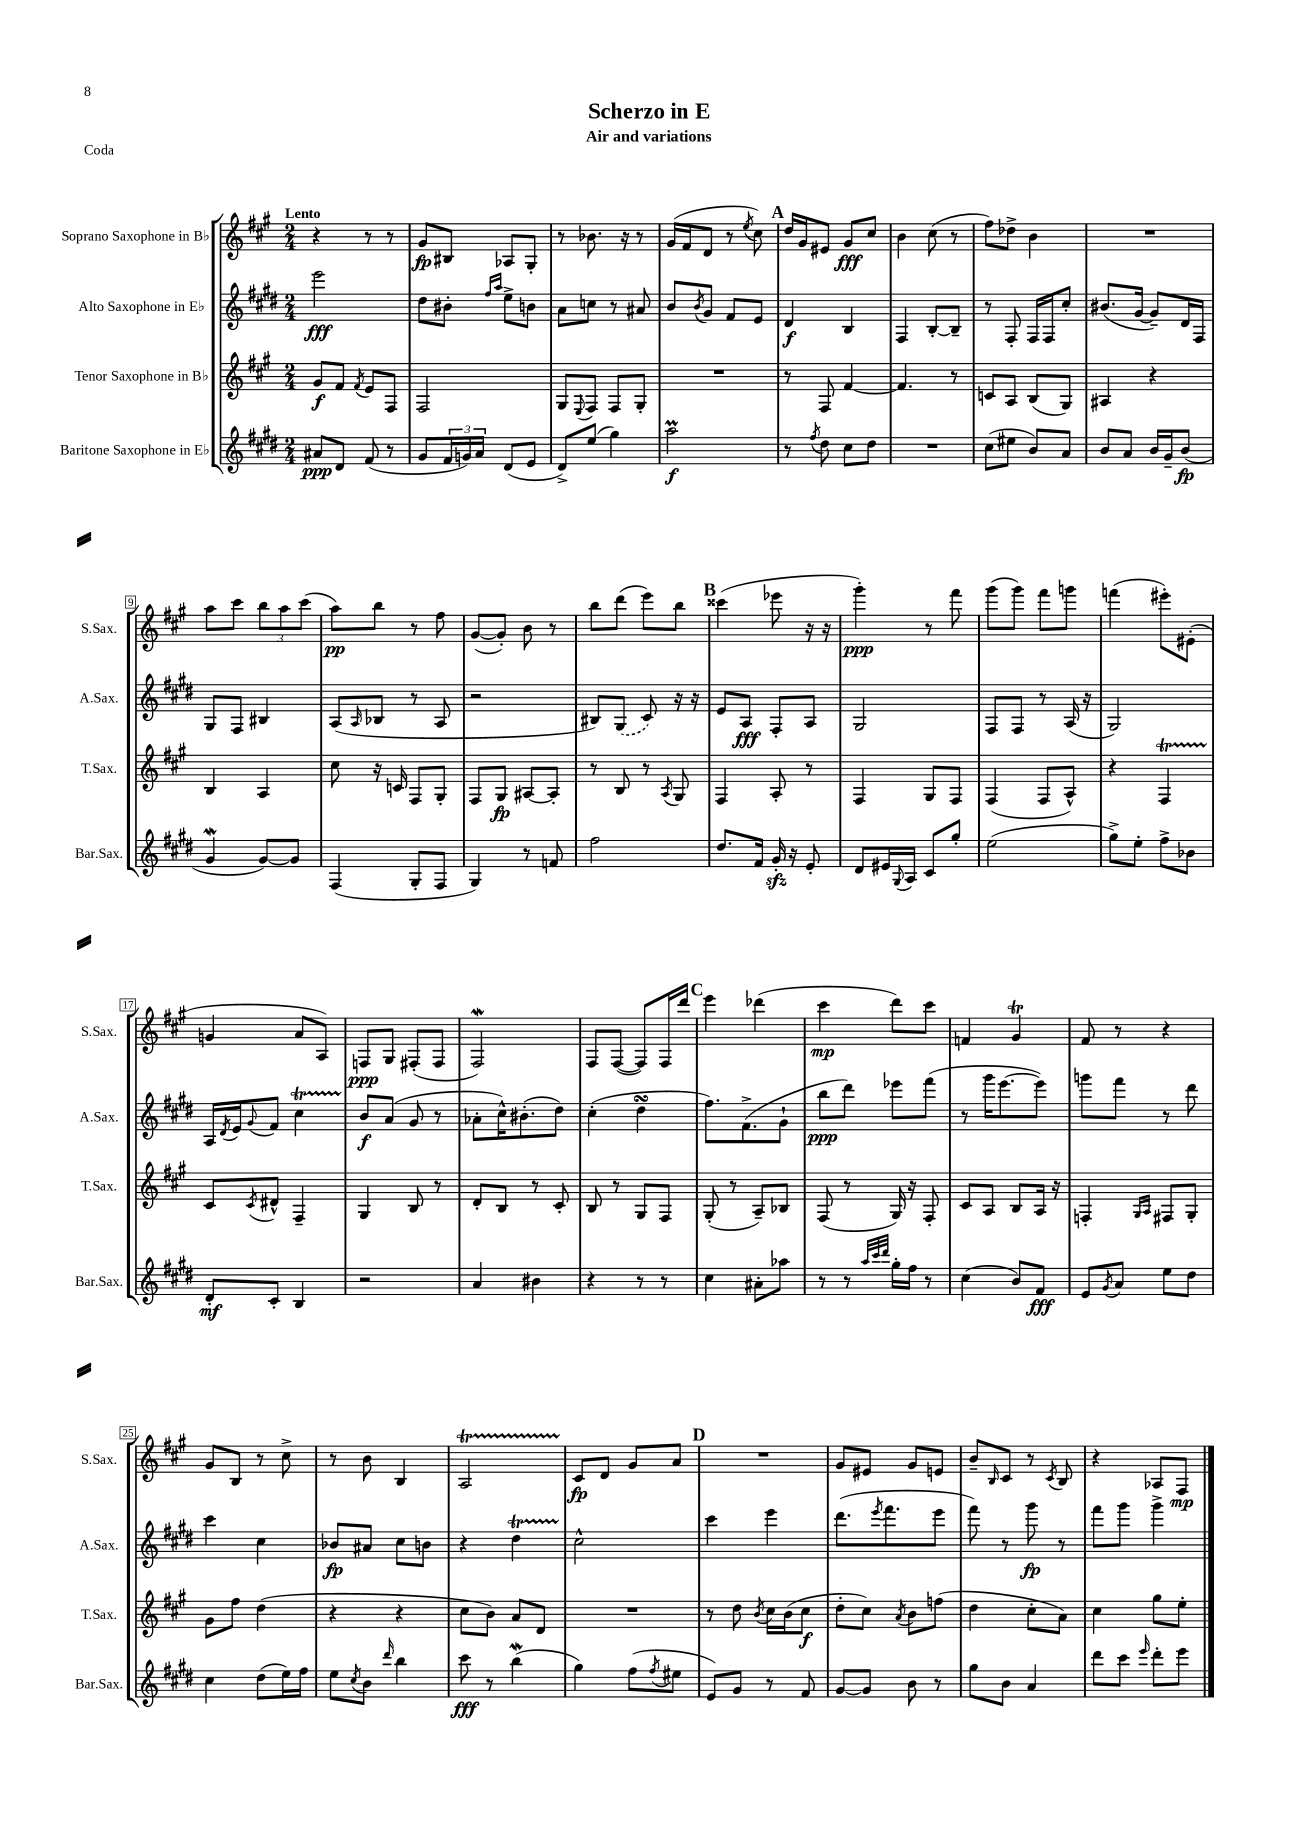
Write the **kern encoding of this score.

**kern	**dynam	**kern	**dynam	**kern	**dynam	**kern	**dynam
*part4	*part4	*part3	*part3	*part2	*part2	*part1	*part1
*staff4	*staff4	*staff3	*staff3	*staff2	*staff2	*staff1	*staff1
*I"Baritone Saxophone in E♭	*	*I"Tenor Saxophone in B♭	*	*I"Alto Saxophone in E♭	*	*I"Soprano Saxophone in B♭	*
*I'Bar.Sax.	*	*I'T.Sax.	*	*I'A.Sax.	*	*I'S.Sax.	*
*clefG2	*	*clefG2	*	*clefG2	*	*clefG2	*
*k[f#c#g#d#]	*	*k[f#c#g#]	*	*k[f#c#g#d#]	*	*k[f#c#g#]	*
*M2/4	*	*M2/4	*	*M2/4	*	*M2/4	*
=1	=1	=1	=1	=1	=1	=1	=1
!	!	!	!	!	!	!LO:TX:a:B:t=Lento	!
8a#X/L	ppp	8g#/L	f	2eee\	fff	4r	.
8d#/J	.	8f#/J	.	.	.	.	.
.	.	8qf#/	.	.	.	.	.
(8f#/	.	8e/L	.	.	.	8r	.
8r	.	8F#/J	.	.	.	8r	.
=2	=2	=2	=2	=2	=2	=2	=2
8g#/L	.	2F#/	.	8dd#\L	.	8g#/L	fp
24f#/L	.	.	.	8b#X'\J	.	8B#X/J	.
24gn/)	.	.	.	.	.	.	.
24a/JJ	.	.	.	.	.	.	.
.	.	.	.	16qqff#/LL	.	.	.
.	.	.	.	16qqaa/JJ	.	.	.
(8d#/L	.	.	.	8ee^\L	.	8A-X/L	.
8e/J	.	.	.	8bn\J	.	8G#'/J	.
=3	=3	=3	=3	=3	=3	=3	=3
8d#^/L)	.	8G#/L	.	8a\L	.	8r	.
.	.	8qqE/	.	.	.	.	.
(8ee/J	.	8F#/J	.	8ccn\J	.	8.b-X\	.
4gg#\)	.	8F#/L	.	8r	.	.	.
.	.	.	.	.	.	16r	.
.	.	8G#'/J	.	8a#X/	.	8r	.
=4	=4	=4	=4	=4	=4	=4	=4
2aaM\	f	2r	.	8b/L	.	(16g#/LL	.
.	.	.	.	.	.	16f#/J	.
.	.	.	.	8qb/	.	.	.
.	.	.	.	8g#/J	.	8d/J	.
.	.	.	.	8f#/L	.	8r	.
.	.	.	.	.	.	8qee/	.
.	.	.	.	8e/J	.	8cc#\)	.
!!LO:REH:place=s1:t=A
=5	=5	=5	=5	=5	=5	=5	=5
8r	.	8r	.	4d#/	f	16dd/LL	.
.	.	.	.	.	.	16g#/J	.
8qff#/	.	.	.	.	.	.	.
8dd#\	.	8F#/	.	.	.	8e#X/J	.
8cc#\L	.	[4f#/	.	4B/	.	8g#/L	fff
8dd#\J	.	.	.	.	.	8cc#/J	.
=6	=6	=6	=6	=6	=6	=6	=6
2r	.	4.f#/]	.	4F#/	.	4b\	.
.	.	.	.	[8B'/L	.	(8cc#\	.
.	.	8r	.	8B~/J]	.	8r	.
=7	=7	=7	=7	=7	=7	=7	=7
(8cc#\L	.	8cn/L	.	8r	.	8ff#\L)	.
8ee#X\J	.	8A/J	.	8F#'/	.	8dd-X^\J	.
8b/L)	.	(8B/L	.	16F#/LL	.	4b\	.
.	.	.	.	16F#/J	.	.	.
8a/J	.	8G#/J)	.	8cc#'/J	.	.	.
=8	=8	=8	=8	=8	=8	=8	=8
8b/L	.	4A#X/	.	(8.b#X/L	.	2r	.
8a/J	.	.	.	.	.	.	.
.	.	.	.	[16g#/Jk	.	.	.
16b/LL	.	4r	.	8g#~/L])	.	.	.
16g#~/J	.	.	.	.	.	.	.
(8b/J	fp	.	.	16d#/L	.	.	.
.	.	.	.	16F#/JJ	.	.	.
!!LO:LB:g=z
=9	=9	=9	=9	=9	=9	=9	=9
4g#W/	.	4B/	.	8G#/L	.	8aa\L	.
.	.	.	.	8F#/J	.	8ccc#\J	.
[8g#/L)	.	4A/	.	4B#X/	.	12bb\L	.
.	.	.	.	.	.	12aa\	.
8g#/J]	.	.	.	.	.	.	.
.	.	.	.	.	.	(12ccc#\J	.
=10	=10	=10	=10	=10	=10	=10	=10
(4F#/	.	8cc#\	.	(8A/L	.	8aa\L)	pp
.	.	.	.	16qqA/	.	.	.
.	.	16r	.	8B-X/J	.	8bb\J	.
.	.	16cn/	.	.	.	.	.
8G#'/L	.	8F#/L	.	8r	.	8r	.
8F#/J	.	8G#'/J	.	8A/	.	8ff#\	.
=11	=11	=11	=11	=11	=11	=11	=11
4G#/)	.	8F#/L	.	2r	.	([8g#/L	.
.	.	8G#/J	fp	.	.	8g#'/J])	.
8r	.	[8A#X/L	.	.	.	8b\	.
8fn/	.	8A#'/J]	.	.	.	8r	.
=12	=12	=12	=12	=12	=12	=12	=12
2ff#\	.	8r	.	8B#X/L)	.	8bb\L	.
.	.	8B/	.	(8G#/J	.	(8ddd\J	.
.	.	8r	.	8c#/)	.	8eee\L)	.
.	.	8qA/	.	.	.	.	.
.	.	8G#/	.	16r	.	8bb\J	.
.	.	.	.	16r	.	.	.
!!LO:REH:place=s1:t=B
=13	=13	=13	=13	=13	=13	=13	=13
8.dd#/L	.	4F#/	.	8e/L	.	(4ccc##X\	.
.	.	.	.	8A/J	fff	.	.
16f#/Jk	.	.	.	.	.	.	.
16g#zz'/	.	8A'/	.	8F#'/L	.	8eee-X\	.
16r	.	.	.	.	.	.	.
8e'/	.	8r	.	8A/J	.	16r	.
.	.	.	.	.	.	16r	.
=14	=14	=14	=14	=14	=14	=14	=14
8d#/L	.	4F#/	.	2G#/	.	4ggg#'\)	ppp
16e#X/L	.	.	.	.	.	.	.
8qqG#/	.	.	.	.	.	.	.
16A/JJ	.	.	.	.	.	.	.
8c#/L	.	8G#/L	.	.	.	8r	.
8gg#'/J	.	8F#/J	.	.	.	8fff#\	.
=15	=15	=15	=15	=15	=15	=15	=15
(2ee\	.	(4F#/	.	8F#/L	.	(8ggg#\L	.
.	.	.	.	8F#/J	.	8ggg#\J)	.
.	.	8F#/L	.	8r	.	8fff#\L	.
.	.	8A^^/J)	.	(16A/	.	8gggn\J	.
.	.	.	.	16r	.	.	.
=16	=16	=16	=16	=16	=16	=16	=16
8gg#^\L)	.	4r	.	2G#/)	.	(4fffn\	.
8ee'\J	.	.	.	.	.	.	.
8ff#^\L	.	4F#T/	.	.	.	8eee#X'\L)	.
8b-X\J	.	.	.	.	.	(8e#X'\J	.
!!LO:LB:g=z
=17	=17	=17	=17	=17	=17	=17	=17
8d#'/L	mf	8c#/L	.	16A/LL	.	4gn/	.
.	.	.	.	8qd#/	.	.	.
.	.	.	.	16e/J	.	.	.
.	.	8qc#/	.	8qqg#/	.	.	.
8c#'/J	.	8d#X^^/J	.	8f#/J	.	.	.
4B/	.	4F#~/	.	4cc#T\	.	8a/L	.
.	.	.	.	.	.	8A/J)	.
=18	=18	=18	=18	=18	=18	=18	=18
2r	.	4G#/	.	8b/L	f	8Fn/L	ppp
.	.	.	.	(8a/J	.	8G#/J	.
.	.	8B/	.	8g#/	.	(8F#X'/L	.
.	.	8r	.	8r	.	8F#/J	.
=19	=19	=19	=19	=19	=19	=19	=19
4a/	.	8d'/L	.	8a-X'\L	.	2F#W/)	.
.	.	8B/J	.	16cc#^^\K)	.	.	.
.	.	.	.	(8.b#X'\	.	.	.
4b#X\	.	8r	.	.	.	.	.
.	.	8c#'/	.	8dd#\J)	.	.	.
=20	=20	=20	=20	=20	=20	=20	=20
4r	.	8B/	.	(4cc#'\	.	8F#/L	.
.	.	8r	.	.	.	([8F#/J	.
8r	.	8G#/L	.	4dd#sSsS\	.	8F#/L])	.
8r	.	8F#/J	.	.	.	16F#/L	.
.	.	.	.	.	.	16ddd/JJ	.
!!LO:REH:place=s1:t=C
=21	=21	=21	=21	=21	=21	=21	=21
4cc#\	.	(8G#'/	.	8.ff#\L)	.	4eee\	.
.	.	8r	.	.	.	.	.
.	.	.	.	(8.f#^\	.	.	.
8a#X'\L	.	8A~/L)	.	.	.	(4ddd-X\	.
8aa-X\J	.	8B-X/J	.	8g#`\J	.	.	.
=22	=22	=22	=22	=22	=22	=22	=22
8r	.	(8F#/	.	8bb\L	ppp	4ccc#\	mp
8r	.	8r	.	8ddd#\J)	.	.	.
32qqaa/LLL	.	.	.	.	.	.	.
32qqccc#/	.	.	.	.	.	.	.
32qqddd#/JJJ	.	.	.	.	.	.	.
16gg#'\LL	.	16G#/)	.	8eee-X\L	.	8ddd\L)	.
16ff#\JJ	.	16r	.	.	.	.	.
8r	.	8F#'/	.	(8fff#\J	.	8ccc#\J	.
=23	=23	=23	=23	=23	=23	=23	=23
(4cc#\	.	8c#/L	.	8r	.	4fn/	.
.	.	8A/J	.	16ggg#\KL	.	.	.
.	.	.	.	[8.eee\	.	.	.
8b/L)	.	8B/L	.	.	.	4g#t/	.
8f#/J	fff	16A/Jk	.	8eee\J])	.	.	.
.	.	16r	.	.	.	.	.
=24	=24	=24	=24	=24	=24	=24	=24
8e/L	.	4Fn'/	.	8gggn\L	.	8f#/	.
8qg#/	.	.	.	.	.	.	.
8a/J	.	.	.	8fff#\J	.	8r	.
.	.	16qqG#/LL	.	.	.	.	.
.	.	16qqA/JJ	.	.	.	.	.
8ee\L	.	8F#X/L	.	8r	.	4r	.
8dd#\J	.	8G#'/J	.	8ddd#\	.	.	.
!!LO:LB:g=z
=25	=25	=25	=25	=25	=25	=25	=25
4cc#\	.	8g#\L	.	4ccc#\	.	8g#/L	.
.	.	8ff#\J	.	.	.	8B/J	.
(8dd#\L	.	(4dd\	.	4cc#\	.	8r	.
16ee\L)	.	.	.	.	.	8cc#^\	.
16ff#\JJ	.	.	.	.	.	.	.
=26	=26	=26	=26	=26	=26	=26	=26
8ee\L	.	4r	.	8b-X/L	fp	8r	.
8qcc#/	.	.	.	.	.	.	.
8b\J	.	.	.	8a#X/J	.	8b\	.
16qqddd#/	.	.	.	.	.	.	.
4bb\	.	4r	.	8cc#\L	.	4B/	.
.	.	.	.	8bn\J	.	.	.
=27	=27	=27	=27	=27	=27	=27	=27
8ccc#\	fff	8cc#\L	.	4r	.	2AT/	.
8r	.	8b\J)	.	.	.	.	.
(4bbW\	.	8a/L	.	4dd#t\	.	.	.
.	.	8d/J	.	.	.	.	.
=28	=28	=28	=28	=28	=28	=28	=28
4gg#\)	.	2r	.	2cc#^^\	.	8c#/L	fp
.	.	.	.	.	.	8d/J	.
(8ff#\L	.	.	.	.	.	8g#/L	.
8qff#/	.	.	.	.	.	.	.
8ee#X\J	.	.	.	.	.	8a/J	.
!!LO:REH:place=s1:t=D
=29	=29	=29	=29	=29	=29	=29	=29
8e/L)	.	8r	.	4ccc#\	.	2r	.
8g#/J	.	8dd\	.	.	.	.	.
.	.	8qb/	.	.	.	.	.
8r	.	16cc#\LL	.	4eee\	.	.	.
.	.	(16b\J	.	.	.	.	.
8f#/	.	8cc#\J	f	.	.	.	.
=30	=30	=30	=30	=30	=30	=30	=30
[8g#/L	.	8dd'\L	.	(8.ddd#\L	.	8g#/L	.
8g#/J]	.	8cc#\J)	.	.	.	8e#X/J	.
.	.	.	.	8qeee/	.	.	.
.	.	.	.	8.fff#\	.	.	.
.	.	8qa/	.	.	.	.	.
8b\	.	8b\L	.	.	.	8g#/L	.
8r	.	(8ffn\J	.	8eee\J	.	8en/J	.
=31	=31	=31	=31	=31	=31	=31	=31
8gg#\L	.	4dd\	.	8fff#\)	.	8b~/L	.
.	.	.	.	.	.	16qqB/	.
8b\J	.	.	.	8r	.	8c#/J	.
4a/	.	8cc#'\L	.	8ggg#\	fp	8r	.
.	.	.	.	.	.	8qc#/	.
.	.	8a\J)	.	8r	.	8B/	.
=32	=32	=32	=32	=32	=32	=32	=32
8ddd#\L	.	4cc#\	.	8fff#\L	.	4r	.
8ccc#\J	.	.	.	8ggg#\J	.	.	.
16qqeee/	.	.	.	.	.	.	.
8ddd#'\L	.	8gg#\L	.	4ggg#^\	.	8A-X/L	.
8eee\J	.	8ee'\J	.	.	.	8F#/J	mp
==	==	==	==	==	==	==	==
*-	*-	*-	*-	*-	*-	*-	*-
